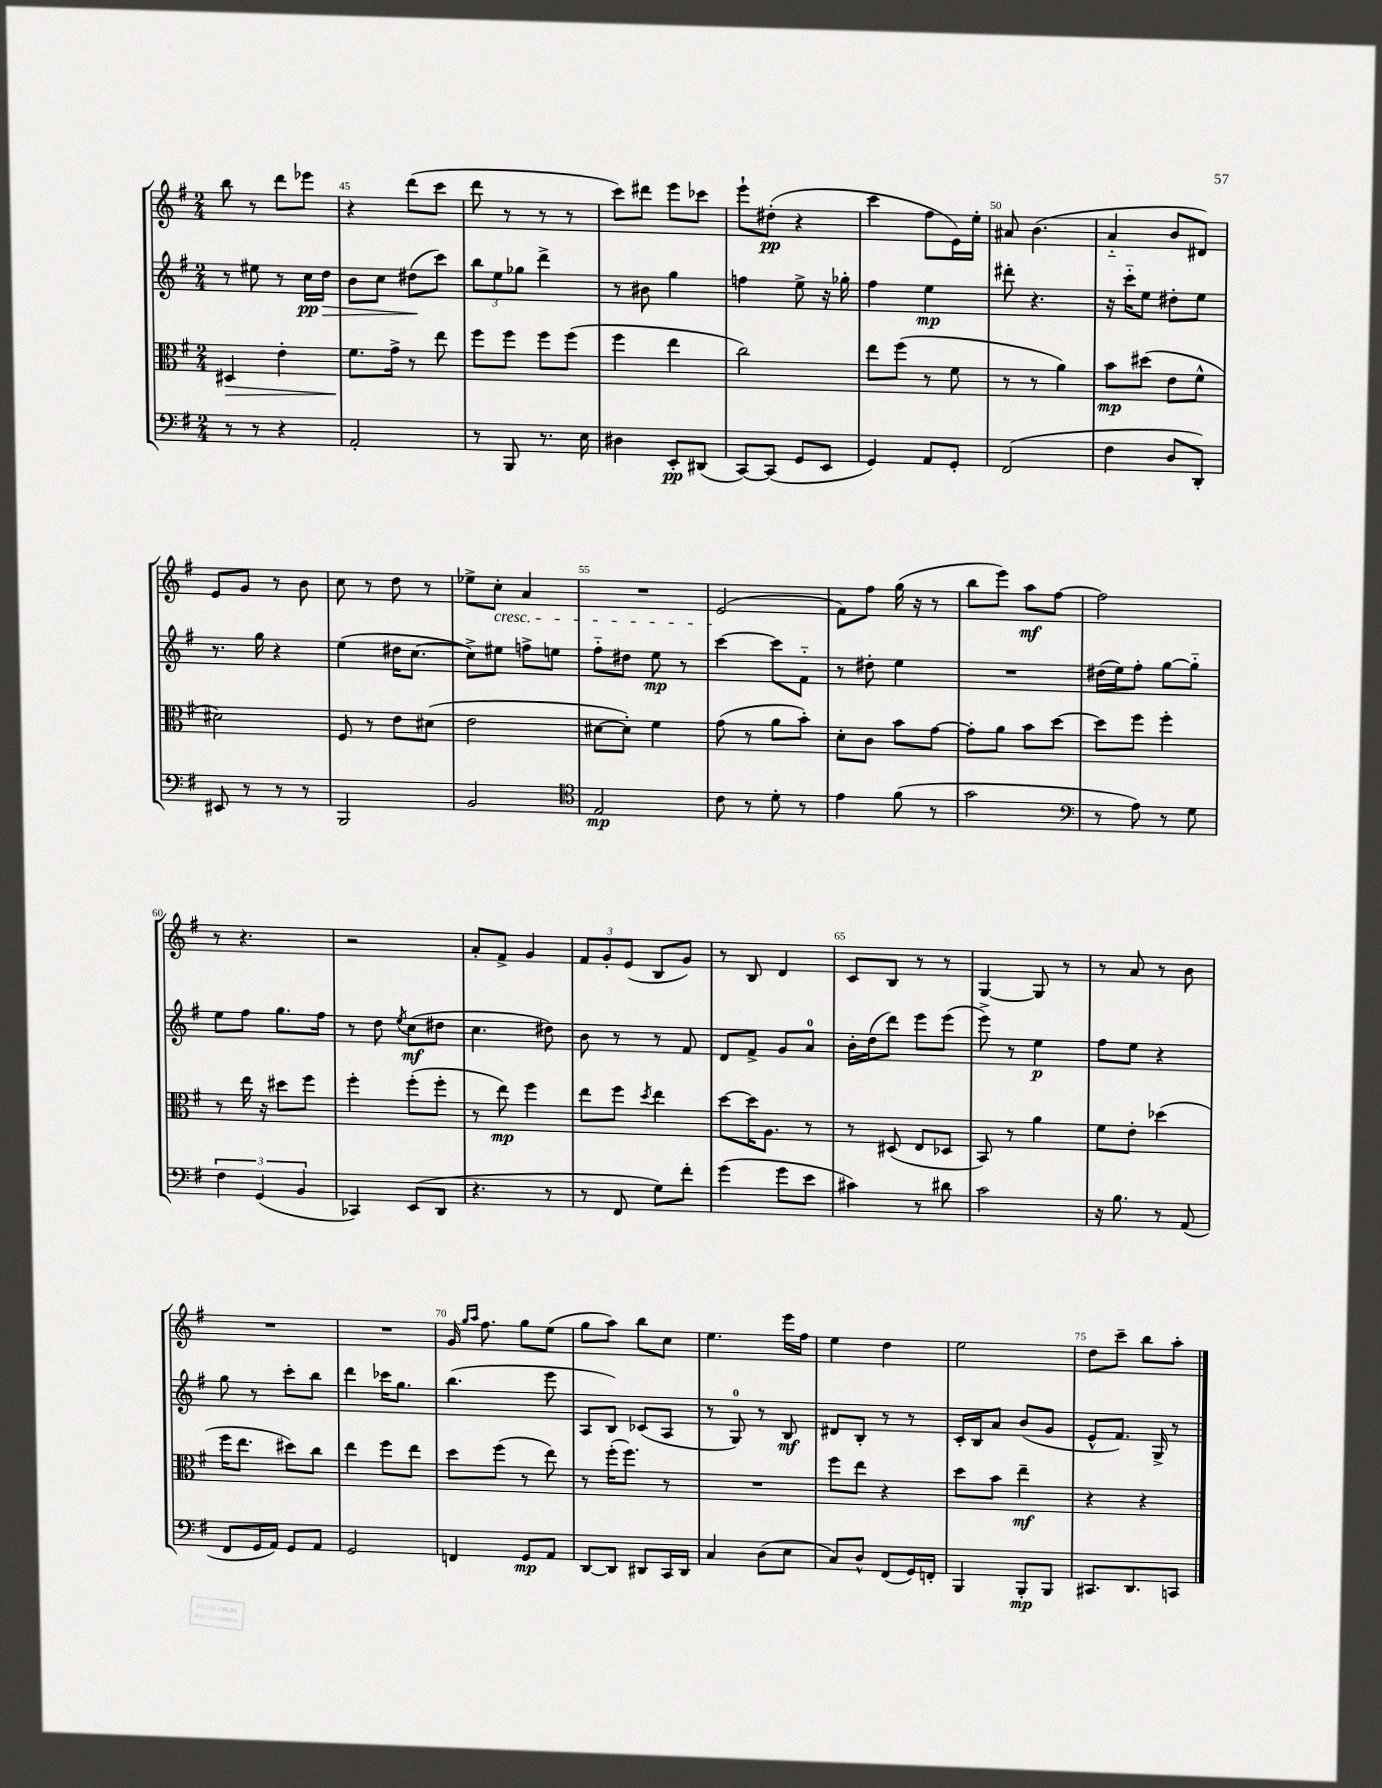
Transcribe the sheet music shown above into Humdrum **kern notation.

**kern	**dynam	**kern	**dynam	**kern	**dynam	**kern	**dynam
*part4	*part4	*part3	*part3	*part2	*part2	*part1	*part1
*staff4	*staff4	*staff3	*staff3	*staff2	*staff2	*staff1	*staff1
*clefF4	*	*clefC3	*	*clefG2	*	*clefG2	*
*k[f#]	*	*k[f#]	*	*k[f#]	*	*k[f#]	*
*M2/4	*	*M2/4	*	*M2/4	*	*M2/4	*
=44	=44	=44	=44	=44	=44	=44	=44
!	!	!	!LO:HP:b	!	!	!	!
8r	.	4D#X/	>	8r	.	8bb\	.
8r	.	.	.	8ee#X\	.	8r	.
4r	.	4e'\	.	8r	.	8ddd\L	.
.	.	.	.	16cc\LL	pp	8eee-X\J	.
!	!	!	!	!	!LO:HP:b	!	!
.	.	.	.	16dd\JJ	>	.	.
=45	=45	=45	=45	=45	=45	=45	=45
2AA'/	.	8.f#\L	.	8b\L	.	4r	.
.	.	.	.	8cc\J	.	.	.
.	.	16g^\Jk	]	.	.	.	.
.	.	8r	.	(8dd#X\L	.	(8ddd\L	.
.	.	8ee\	.	8ccc\J)	]	8ccc\J	.
=46	=46	=46	=46	=46	=46	=46	=46
8r	.	8ff#\L	.	12bb\L	.	8ddd\	.
.	.	.	.	12ee\	.	.	.
8BBB/	.	8ff#\J	.	.	.	8r	.
.	.	.	.	12gg-X\J	.	.	.
8.r	.	8ff#\L	.	4ddd^\	.	8r	.
.	.	(8ff#\J	.	.	.	8r	.
16E\	.	.	.	.	.	.	.
=47	=47	=47	=47	=47	=47	=47	=47
4D#X\	.	4ff#\	.	8r	.	8ccc\L)	.
.	.	.	.	8b#X\	.	8ddd#X\J	.
8EE'/L	pp	4ee\	.	4gg\	.	8eee\L	.
(8DD#X/J	.	.	.	.	.	8ccc-X\J	.
=48	=48	=48	=48	=48	=48	=48	=48
[8CC/L)	.	2cc\)	.	4ffn\	.	8eee`\L	.
(8CC/J]	.	.	.	.	.	(8dd#X'\J	pp
8GG/L	.	.	.	8ee^\	.	4r	.
8EE/J	.	.	.	16r	.	.	.
.	.	.	.	16gg-X'\	.	.	.
=49	=49	=49	=49	=49	=49	=49	=49
4GG/)	.	8ee\L	.	4ff#\	.	4ccc\	.
.	.	(8ff#\J	.	.	.	.	.
8AA/L	.	8r	.	4ee\	mp	8ff#\L	.
8GG'/J	.	8f#\	.	.	.	16e\L)	.
.	.	.	.	.	.	16ee'\JJ	.
=50	=50	=50	=50	=50	=50	=50	=50
(2FF#/	.	8r	.	8ddd#X'\	.	8a#X/	.
.	.	8r	.	4.r	.	(4.b\	.
.	.	4a\)	.	.	.	.	.
=51	=51	=51	=51	=51	=51	=51	=51
4F#\	.	8b\L	mp	16r	.	4a/	.
.	.	.	.	16ccc\KL	.	.	.
.	.	(8dd#X\J	.	8ee\J	.	.	.
8D/L	.	8e\L	.	8dd#X'\L	.	8b/L	.
8DD'/J)	.	8f#^^\J	.	8ee\J	.	8d#X/J)	.
!!LO:LB:g=z
=52	=52	=52	=52	=52	=52	=52	=52
8EE#X/	.	2d#X\)	.	8.r	.	8e/L	.
8r	.	.	.	.	.	8g/J	.
.	.	.	.	16gg\	.	.	.
8r	.	.	.	4r	.	8r	.
8r	.	.	.	.	.	8b\	.
=53	=53	=53	=53	=53	=53	=53	=53
2BBB/	.	8F#/	.	(4ee\	.	8cc\	.
.	.	8r	.	.	.	8r	.
.	.	8e\L	.	16dd#X\KL	.	8dd\	.
.	.	.	.	[8.cc\J	.	.	.
.	.	(8d#X\J	.	.	.	8r	.
=54	=54	=54	=54	=54	=54	=54	=54
2BB/	.	2e\	.	8cc^\L])	.	8ee-X^\L	.
!	!	!	!	!	!	!LO:TX:b:i:t=cresc.	!
.	.	.	.	8ee#X\J	.	8cc'\J	.
.	.	.	.	8ffn^\L	.	4a/	.
.	.	.	.	8een\J	.	.	.
=55	=55	=55	=55	=55	=55	=55	=55
*clefC4	*	*	*	*	*	*	*
2E/	mp	[8d#X\L	.	8ff#\L	.	2r	.
.	.	8d#'\J])	.	8dd#X\J	.	.	.
.	.	4f#\	.	8ee\	mp	.	.
.	.	.	.	8r	.	.	.
=56	=56	=56	=56	=56	=56	=56	=56
8c\	.	(8g\	.	[4ccc\	.	(2e/	.
8r	.	8r	.	.	.	.	.
8d'\	.	8a\L	.	8ccc\L]	.	.	.
8r	.	8b'\J)	.	8f#\J	.	.	.
=57	=57	=57	=57	=57	=57	=57	=57
4e\	.	8d'\L	.	8r	.	8f#\L)	.
.	.	8c\J	.	8dd#X'\	.	8ff#\J	.
(8f#\	.	8b\L	.	4ee\	.	(16gg\	.
.	.	.	.	.	.	16r	.
8r	.	[8g\J	.	.	.	8r	.
=58	=58	=58	=58	=58	=58	=58	=58
2g\	.	8g'\L]	.	2r	.	8bb\L	.
.	.	8a\J	.	.	.	8eee\J)	.
.	.	8b\L	.	.	.	8aa\L	mf
.	.	[8dd\J	.	.	.	[8ff#\J	.
=59	=59	=59	=59	=59	=59	=59	=59
*clefF4	*	*	*	*	*	*	*
8r	.	8dd\L]	.	(16dd#X\LL	.	2ff#\]	.
.	.	.	.	16ee\J)	.	.	.
8A\)	.	8ff#\J	.	8ff#'\J	.	.	.
8r	.	4ff#'\	.	[8gg\L	.	.	.
8G\	.	.	.	8gg\J]	.	.	.
!!LO:LB:g=z
=60	=60	=60	=60	=60	=60	=60	=60
6F#\	.	8r	.	8ee\L	.	8r	.
.	.	16ee\	.	8ff#\J	.	4.r	.
(6GG/	.	.	.	.	.	.	.
.	.	16r	.	.	.	.	.
.	.	8dd#X\L	.	8.gg\L	.	.	.
6BB/	.	.	.	.	.	.	.
.	.	8ff#\J	.	.	.	.	.
.	.	.	.	16ff#\Jk	.	.	.
=61	=61	=61	=61	=61	=61	=61	=61
4CC-X/)	.	4ff#'\	.	8r	.	2r	.
.	.	.	.	8dd\	.	.	.
.	.	.	.	8qee/	.	.	.
(8EE/L	.	(8ff#'\L	.	(8cc\L	mf	.	.
8DD/J	.	8ff#'\J	.	8dd#X\J	.	.	.
=62	=62	=62	=62	=62	=62	=62	=62
4.r	.	8r	.	4.cc\	.	8a'/L	.
.	.	8ee\)	mp	.	.	8f#^/J	.
.	.	4ff#\	.	.	.	4g/	.
8r	.	.	.	8dd#X\)	.	.	.
=63	=63	=63	=63	=63	=63	=63	=63
8r	.	8ee\L	.	8b\	.	12f#/L	.
.	.	.	.	.	.	12g'/	.
8FF#/	.	8ff#\J	.	8r	.	.	.
.	.	.	.	.	.	(12e/J	.
.	.	8qdd/	.	.	.	.	.
8G\L)	.	4ee\	.	8r	.	8B/L	.
8f#'\J	.	.	.	8f#/	.	8g/J)	.
=64	=64	=64	=64	=64	=64	=64	=64
(4g\	.	[8dd\L	.	8d/L	.	8r	.
.	.	16dd\K]	.	8f#^/J	.	8B/	.
.	.	8.A\J	.	.	.	.	.
8g\L	.	.	.	8g/L	.	4d/	.
8e\J	.	8r	.	8a/J	.	.	.
=65	=65	=65	=65	=65	=65	=65	=65
4c#X\)	.	8r	.	16b'\LL	.	8c/L	.
.	.	.	.	(16dd\J	.	.	.
.	.	(8D#X/	.	8ddd\J)	.	8B/J	.
8r	.	8E/L	.	8eee\L	.	8r	.
8d#X\	.	8D-X/J	.	(8eee\J	.	8r	.
=66	=66	=66	=66	=66	=66	=66	=66
2c\	.	8BB/)	.	8eee^\)	.	[4G/	.
.	.	8r	.	8r	.	.	.
.	.	4a\	.	4ee\	p	8G/]	.
.	.	.	.	.	.	8r	.
=67	=67	=67	=67	=67	=67	=67	=67
16r	.	8f#\L	.	8ff#\L	.	8r	.
8.B\	.	.	.	.	.	.	.
.	.	8e'\J	.	8ee\J	.	8a/	.
8r	.	(4dd-X\	.	4r	.	8r	.
(8AA/	.	.	.	.	.	8b\	.
!!LO:LB:g=z
=68	=68	=68	=68	=68	=68	=68	=68
8FF#/L	.	16ff#\KL	.	8gg\	.	2r	.
.	.	8.ee\J	.	.	.	.	.
16GG/L	.	.	.	8r	.	.	.
16AA/JJ)	.	.	.	.	.	.	.
8GG/L	.	8dd#X\L)	.	8ccc'\L	.	.	.
8AA/J	.	8cc\J	.	8bb\J	.	.	.
=69	=69	=69	=69	=69	=69	=69	=69
2GG/	.	4ee\	.	4ddd\	.	2r	.
.	.	8ff#\L	.	16ccc-X\KL	.	.	.
.	.	.	.	8.gg\J	.	.	.
.	.	8ee\J	.	.	.	.	.
=70	=70	=70	=70	=70	=70	=70	=70
4FFn/	.	8dd\L	.	(4.bb\	.	16g/	.
.	.	.	.	.	.	16qqgg/LL	.
.	.	.	.	.	.	16qqaa/JJ	.
.	.	.	.	.	.	8.ff#\	.
.	.	(8ff#\J	.	.	.	.	.
8GG/L	mp	8r	.	.	.	8gg\L	.
8AA/J	.	8ee\)	.	8eee\	.	(8ee\J	.
=71	=71	=71	=71	=71	=71	=71	=71
[8DD/L	.	8r	.	8A/L	.	8gg\L	.
8DD/J]	.	(16ff#'\KL	.	8B/J)	.	8aa\J)	.
.	.	8.ff#\J)	.	.	.	.	.
8DD#X/L	.	.	.	(8c-X/L	.	8bb\L	.
16CC/L	.	8r	.	8A/J	.	8cc\J	.
16DD#/JJ	.	.	.	.	.	.	.
=72	=72	=72	=72	=72	=72	=72	=72
4C/	.	2r	.	8r	.	4.ee\	.
.	.	.	.	8G/)	.	.	.
(8D\L	.	.	.	8r	.	.	.
8E\J	.	.	.	8B/	mf	16eee\LL	.
.	.	.	.	.	.	16ff#\JJ	.
=73	=73	=73	=73	=73	=73	=73	=73
8C/L)	.	8ff#\L	.	8d#X/L	.	4ee\	.
8D^^/J	.	8ee\J	.	8B'/J	.	.	.
(8FF#/L	.	4r	.	8r	.	4dd\	.
16GG/L)	.	.	.	8r	.	.	.
16FFn'/JJ	.	.	.	.	.	.	.
=74	=74	=74	=74	=74	=74	=74	=74
4BBB/	.	8dd\L	.	16c'/LL	.	2ee\	.
.	.	.	.	16B/J	.	.	.
.	.	8b\J	.	8a/J	.	.	.
8BBB'/L	mp	4ee~\	mf	(8b/L	.	.	.
8BBB/J	.	.	.	8g/J	.	.	.
=75	=75	=75	=75	=75	=75	=75	=75
8.CC#X/L	.	4r	.	8e^^/L	.	8dd\L	.
.	.	.	.	8.f#/J)	.	8ccc~\J	.
8.DD/	.	.	.	.	.	.	.
.	.	4r	.	.	.	8bb\L	.
.	.	.	.	16G^/	.	.	.
8CCn/J	.	.	.	8r	.	8aa'\J	.
==	==	==	==	==	==	==	==
*-	*-	*-	*-	*-	*-	*-	*-
